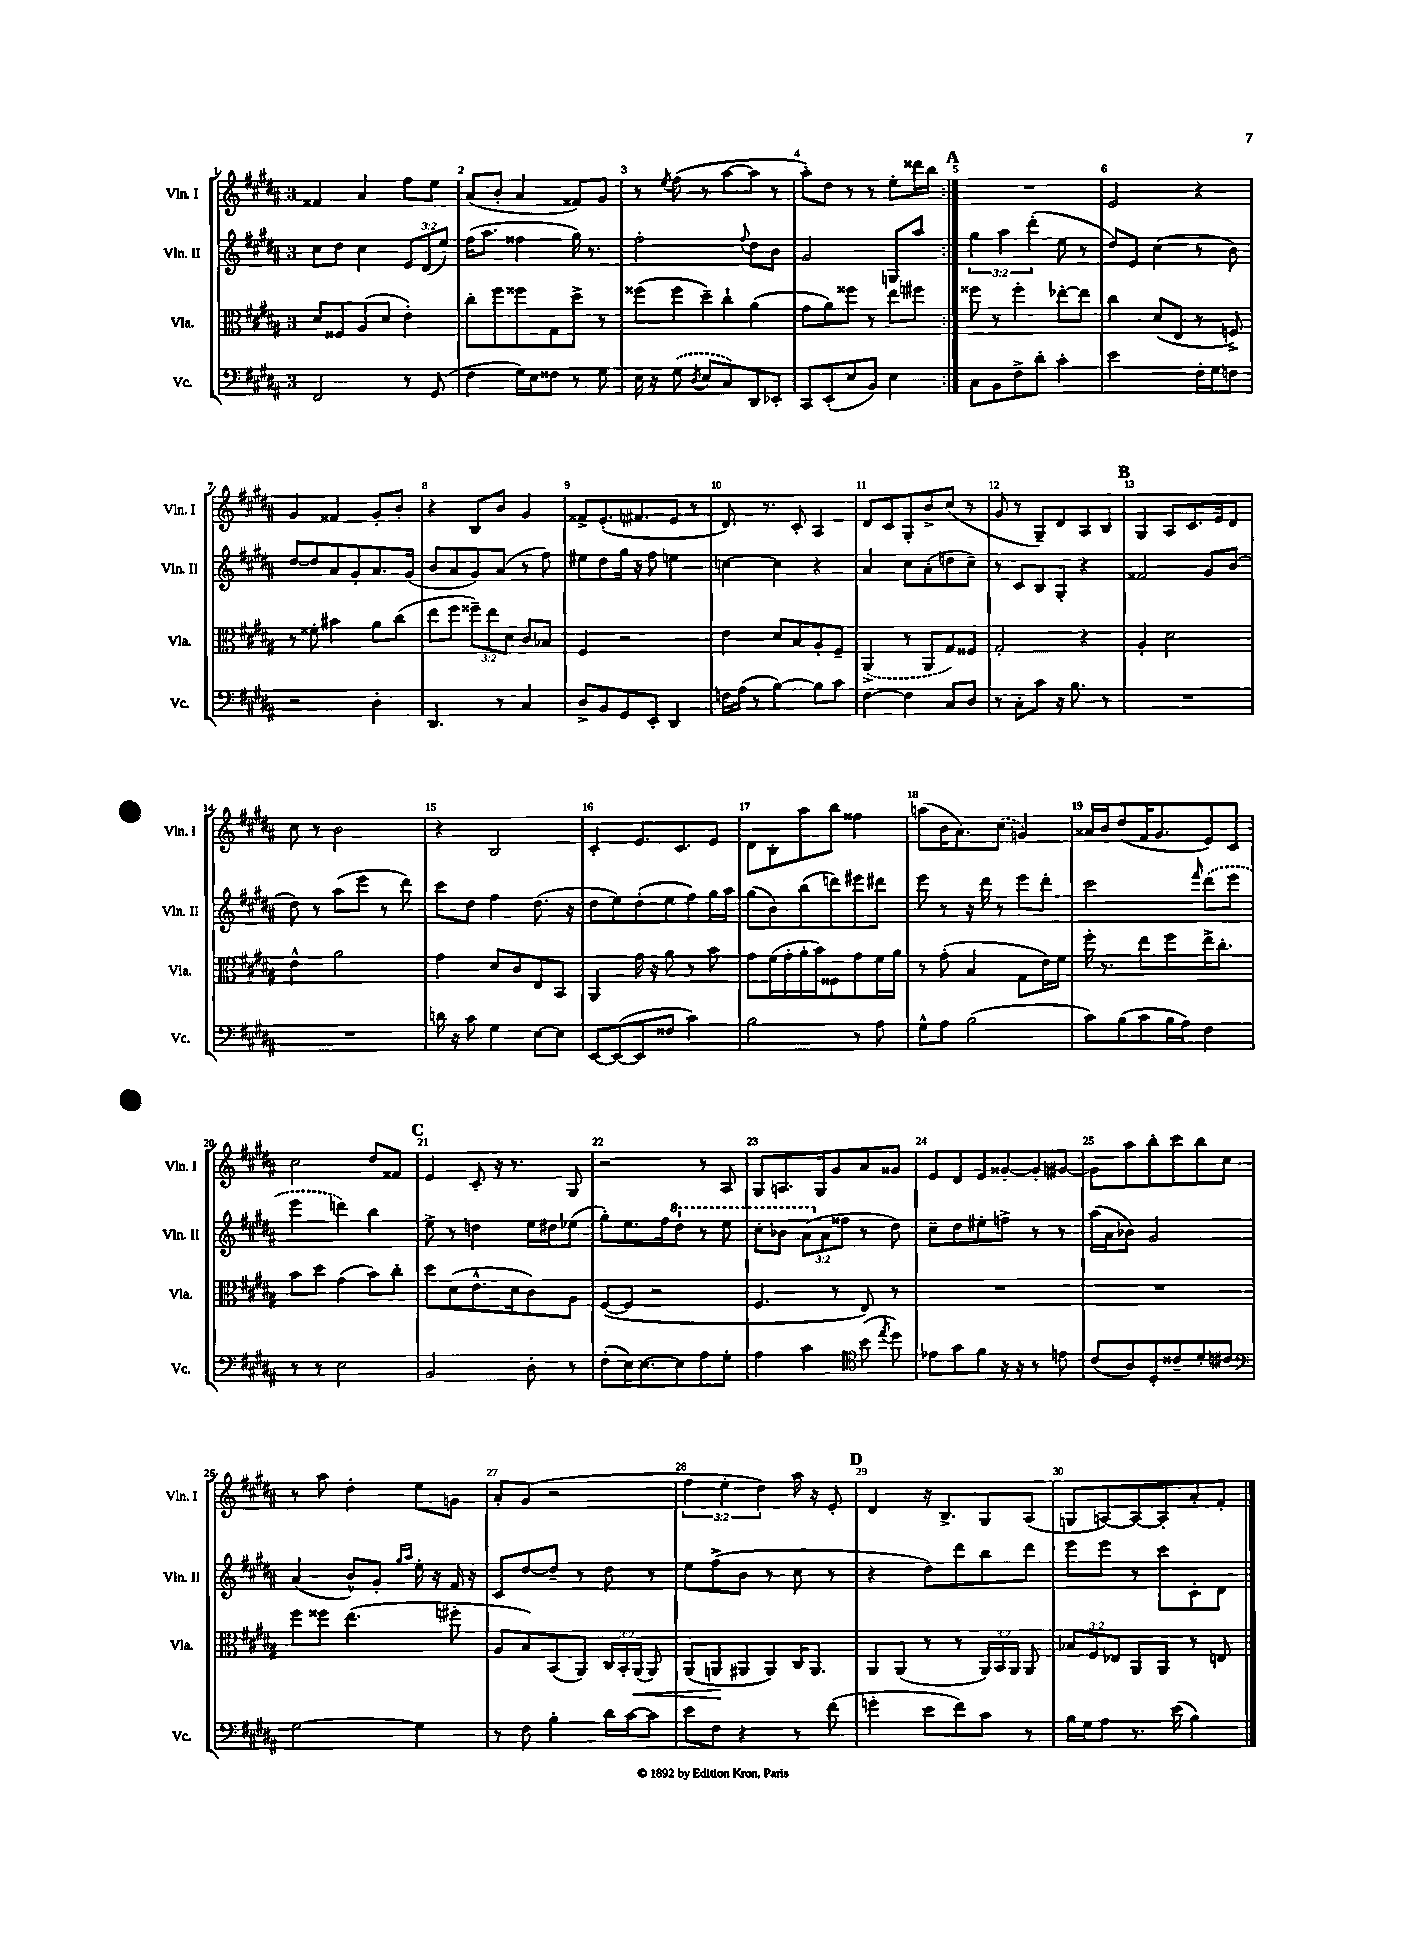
<<
\new StaffGroup <<
\new Staff = "s0" \with { instrumentName = "Vln. I" shortInstrumentName = "Vln. I" } {
    \clef treble \key b \major \once \override Staff.TimeSignature.style = #'single-digit \time 3/4 \override Staff.TupletNumber.text = #tuplet-number::calc-fraction-text
    \autoBeamOff \repeat volta 2 { fisis'4 ais'4 fis''8[ e''8] |
    ais'8[( b'8]-. ais'4 fisis'8[) gis'8] |
    r8 \acciaccatura { e''8 } fis''8( r8 ais''8[~ ais''8] r8 |
    ais''8[-.) dis''8] r8 r8 e''8[-. disis'''16 b''16] | }
    \mark \markup { \bold "A" } R2. |
    e'2 r4 |
    gis'4 fisis'4 gis'8[-. b'8]-. |
    r4 b8[ b'8] gis'4 |
    fisis'8[-> e'8.-.( fis'8. e'8] r8 |
    dis'8.) r8. cis'8-. ais4 |
    dis'8[ cis'8 gis8-. b'8-> cis''8]( r8 |
    gis'8 r8 gis8[--) dis'8 ais8 b8] |
    \mark \markup { \bold "B" } gis4 ais8[ cis'8. e'16 dis'8] |
    cis''8 r8 b'2 |
    r4 b2 |
    cis'4-. e'8.[ cis'8. e'8] |
    dis'8[ b8-. ais''8 b''8] fisis''4 |
    a''8[( b'16 ais'8.) \once \slurDashed cis''8]( g'4) |
    aisis'16[ b'16 dis''8( fis'16 gis'8. e'8) cis'8] |
    cis''2 dis''8[ fisis'8] |
    \mark \markup { \bold "C" } e'4 cis'8-. r16 r8. gis8 |
    r2 r8 ais8 |
    gis8[ a8. gis16 gis'8 ais'8 gisis'8] |
    e'8[ dis'8 e'8 gisis'8~-. gisis'8-. gis'8]~ |
    gis'8[ ais''8 b''8-. cis'''8 b''8 cis''8] |
    r8 ais''8 dis''4-. e''8[ g'8] |
    ais'8[-. gis'8]( r2 |
    \tuplet 3/2 { fis''4 e''4-. dis''4) } ais''16 r16 e'8-. |
    \mark \markup { \bold "D" } dis'4 r16 b8.[-> gis8 ais8]( |
    g8[ a8~) a8~ a8-. ais'8-. fis'8]-. \bar "|." |
}
\new Staff = "s1" \with { instrumentName = "Vln. II" shortInstrumentName = "Vln. II" } {
    \clef treble \key b \major \once \override Staff.TimeSignature.style = #'single-digit \time 3/4 \override Staff.TupletNumber.text = #tuplet-number::calc-fraction-text
    \autoBeamOff \repeat volta 2 { cis''8[ dis''8] cis''4 \tuplet 3/2 { e'8[ dis'8( e''8]) } |
    fis''16[( ais''8.] fisis''4 gis''16) r8. |
    fis''2-. \appoggiatura { fis''8 } dis''8[ b'8] |
    gis'2 g8[ ais''8] | }
    \mark \markup { \bold "A" } \tuplet 3/2 { gis''4 ais''4 dis'''4-.( } e''8 r8 |
    dis''8[) e'8] cis''4( r8 b'8) |
    dis''8[~ dis''8 ais'8 gis'8-. ais'8. gis'16]( |
    b'8[ ais'8 gis'8) ais'8]( r8 fis''8) |
    eis''8[ dis''8 gis''16] r16 fis''8 e''4 |
    c''4~ c''4 r4 |
    ais'4 cis''8[ ais'8-.( d''8 cis''8]--) |
    r8 cis'8[ b8 gis8]-. r4 |
    \mark \markup { \bold "B" } fisis'2 gis'8[ b'8]( |
    dis''8) r8 ais''8[( e'''8] r8 dis'''8) |
    cis'''8[ dis''8] fis''4 dis''8.( r16 |
    dis''8[ e''8) dis''8-.( e''8 fis''8) gis''16 ais''16] |
    gis''8[( b'8) b''8( d'''8) eis'''8 dis'''8] |
    e'''8 r8 r16 dis'''16 r8 e'''8[ dis'''8]-. |
    cis'''2 \grace { fis'''16 } \once \slurDashed dis'''8[( e'''8] |
    e'''4 d'''4) b''4 |
    \mark \markup { \bold "C" } e''8-> r8 d''4 e''16[ dis''16 ees''8]( |
    gis''8[-.) e''8. fis''16 \ottava #1 dis'''8]-! r8 e'''8 |
    cis'''8[-. bes''8] \tuplet 3/2 { ais''8[( \ottava #0 ais'8 fisis''8] } r8 dis''8) |
    cis''8[-- dis''8 eis''8-. f''8]-> r8 r8 |
    ais''16[( ais'16 bes'8]) gis'2 |
    ais'4( b'8[-^) gis'8]-. \grace { gis''16[ ais''16] } e''16-. r16 fis'16 r16 |
    cis'8[ dis''8~ dis''8]-- r8 dis''8 r8 |
    e''8[ fis''8->( b'8] r8 cis''8 r8 |
    \mark \markup { \bold "D" } r4 dis''8[) dis'''8 b''8 dis'''8] |
    e'''8[ e'''8] r8 cis'''8[ cis'8-. dis'8] \bar "|." |
}
\new Staff = "s2" \with { instrumentName = "Vla." shortInstrumentName = "Vla." } {
    \clef alto \key b \major \once \override Staff.TimeSignature.style = #'single-digit \time 3/4 \override Staff.TupletNumber.text = #tuplet-number::calc-fraction-text
    \autoBeamOff \repeat volta 2 { dis'8[ fisis8 ais8( dis'8] e'4-.) |
    cis''8[-. fis''8 fisis''8 gis8 dis''8]-> r8 |
    fisis''8[( fisis''8 dis''8--) cis''8]-! ais'4( |
    gis'8[ ais'8) fisis''8] r8 e''8[ fis''8] | }
    \mark \markup { \bold "A" } fisis''8 r8 fisis''4-. ees''8[~-. ees''8] |
    cis''4 dis'8[( e8] r8 f8->) |
    r8 fisis'8-. bis'4 ais'8[ cis''8]( |
    e''8[ fis''8] \tuplet 3/2 { fisis''8[--) e''8 dis'8] } cis'8[ bes8] |
    fis4 r2 |
    e'4 dis'8[ b8 ais8-. fis8]-- |
    \once \slurDashed ais,4->( r8 ais,8[ gis8) fisis8] |
    gis2-. r4 |
    \mark \markup { \bold "B" } ais4-. dis'2 |
    e'4-^ ais'2 |
    gis'4 dis'8[ cis'8 e8 b,8] |
    ais,4 gis'16 r16 ais'8 r8 b'8 |
    gis'8[ fis'16( gis'16-. ais'16-. b'16) fisis8 gis'8 fis'16 ais'16] |
    r8 gis'8-.( b4 gis8[ e'16) fis'16] |
    fis''16-. r8. e''8[ fis''8 e''16-> cis''8.]-. |
    b'8[ dis''8] gis'4( b'8[) cis''8]-. |
    \mark \markup { \bold "C" } dis''8[ dis'8( e'8.-^ dis'16 cis'8) ais8] |
    fis8[~( fis8] r2 |
    fis4. r8 e8) r8 |
    R2. |
    R2. |
    fis''8[ fisis''8] e''4.( fis''8-. |
    ais8[ b8) b,8( ais,8]) \tuplet 3/2 { cis16[ b,16-. ais,16]\<( } ais,8) |
    ais,8[( a,8\! ais,8 ais,8) cis16 ais,8.] |
    \mark \markup { \bold "D" } ais,8[ ais,8]( r8 r8 \tuplet 3/2 { ais,16[) b,16 ais,16] } ais,8 |
    \tuplet 3/2 { bes8[ fis8 ees8] } ais,8[ ais,8] r8 e8 \bar "|." |
}
\new Staff = "s3" \with { instrumentName = "Vc." shortInstrumentName = "Vc." } {
    \clef bass \key b \major \once \override Staff.TimeSignature.style = #'single-digit \time 3/4
    \autoBeamOff \repeat volta 2 { fis,2 r8 gis,8( |
    fis4 gis16[) e16 fisis8] r8 gis8 |
    e16 r16 \once \slurDashed gis8( \acciaccatura { dis8 } e8[ cis8) dis,8 ees,8]-. |
    cis,8[ e,8-.( e8 b,8]) e4 | }
    \mark \markup { \bold "A" } cis8[ b,8 fis8-> dis'8]-. cis'4-. |
    e'2 fis16[-. gis16 f8] |
    r2 dis4-. |
    dis,4. r8 cis4 |
    dis8[-> b,8 gis,8 e,8]-. dis,4 |
    f16[ ais16]( r8 b4~) b8[ cis'8] |
    fis4~ fis4 cis8[ dis8] |
    r8 cis8[-. cis'8] r16 b8. r8 |
    \mark \markup { \bold "B" } R2. |
    R2. |
    d'16 r16 cis'8 gis4 e8[~ e8] |
    e,8[~ e,8~( e,8 fisis8] cis'4) |
    b2 r8 ais8 |
    gis8[-^ ais8] b2( |
    cis'8[) b8( cis'8 b16 ais16]) fis4 |
    r8 r8 e2 |
    \mark \markup { \bold "C" } b,2 dis8-. r8 |
    fis8[-.( e16) e8.~ e8 ais8 gis8]-. |
    ais4 cis'4 \clef tenor b'8( \acciaccatura { e''8 } dis''8) |
    ees'8[ gis'8 fis'8] r16 r16 r8 e'8 |
    cis'8[( ais8) dis8-. cisis'8-- dis'8-. cis'8] |
    \clef bass gis2~ gis4 |
    r8 fis8 b4-. dis'16[ cis'16~ cis'8] |
    e'8[ fis8] r4 r8 fis'8( |
    \mark \markup { \bold "D" } g'4-. e'8[ fis'8) cis'8] r8 |
    b16[ gis16 ais8] r8. e'16( b4) \bar "|." |
}
>>
>>
\layout { \context { \Score \override BarNumber.break-visibility = ##(#f #t #t) barNumberVisibility = #all-bar-numbers-visible } }
